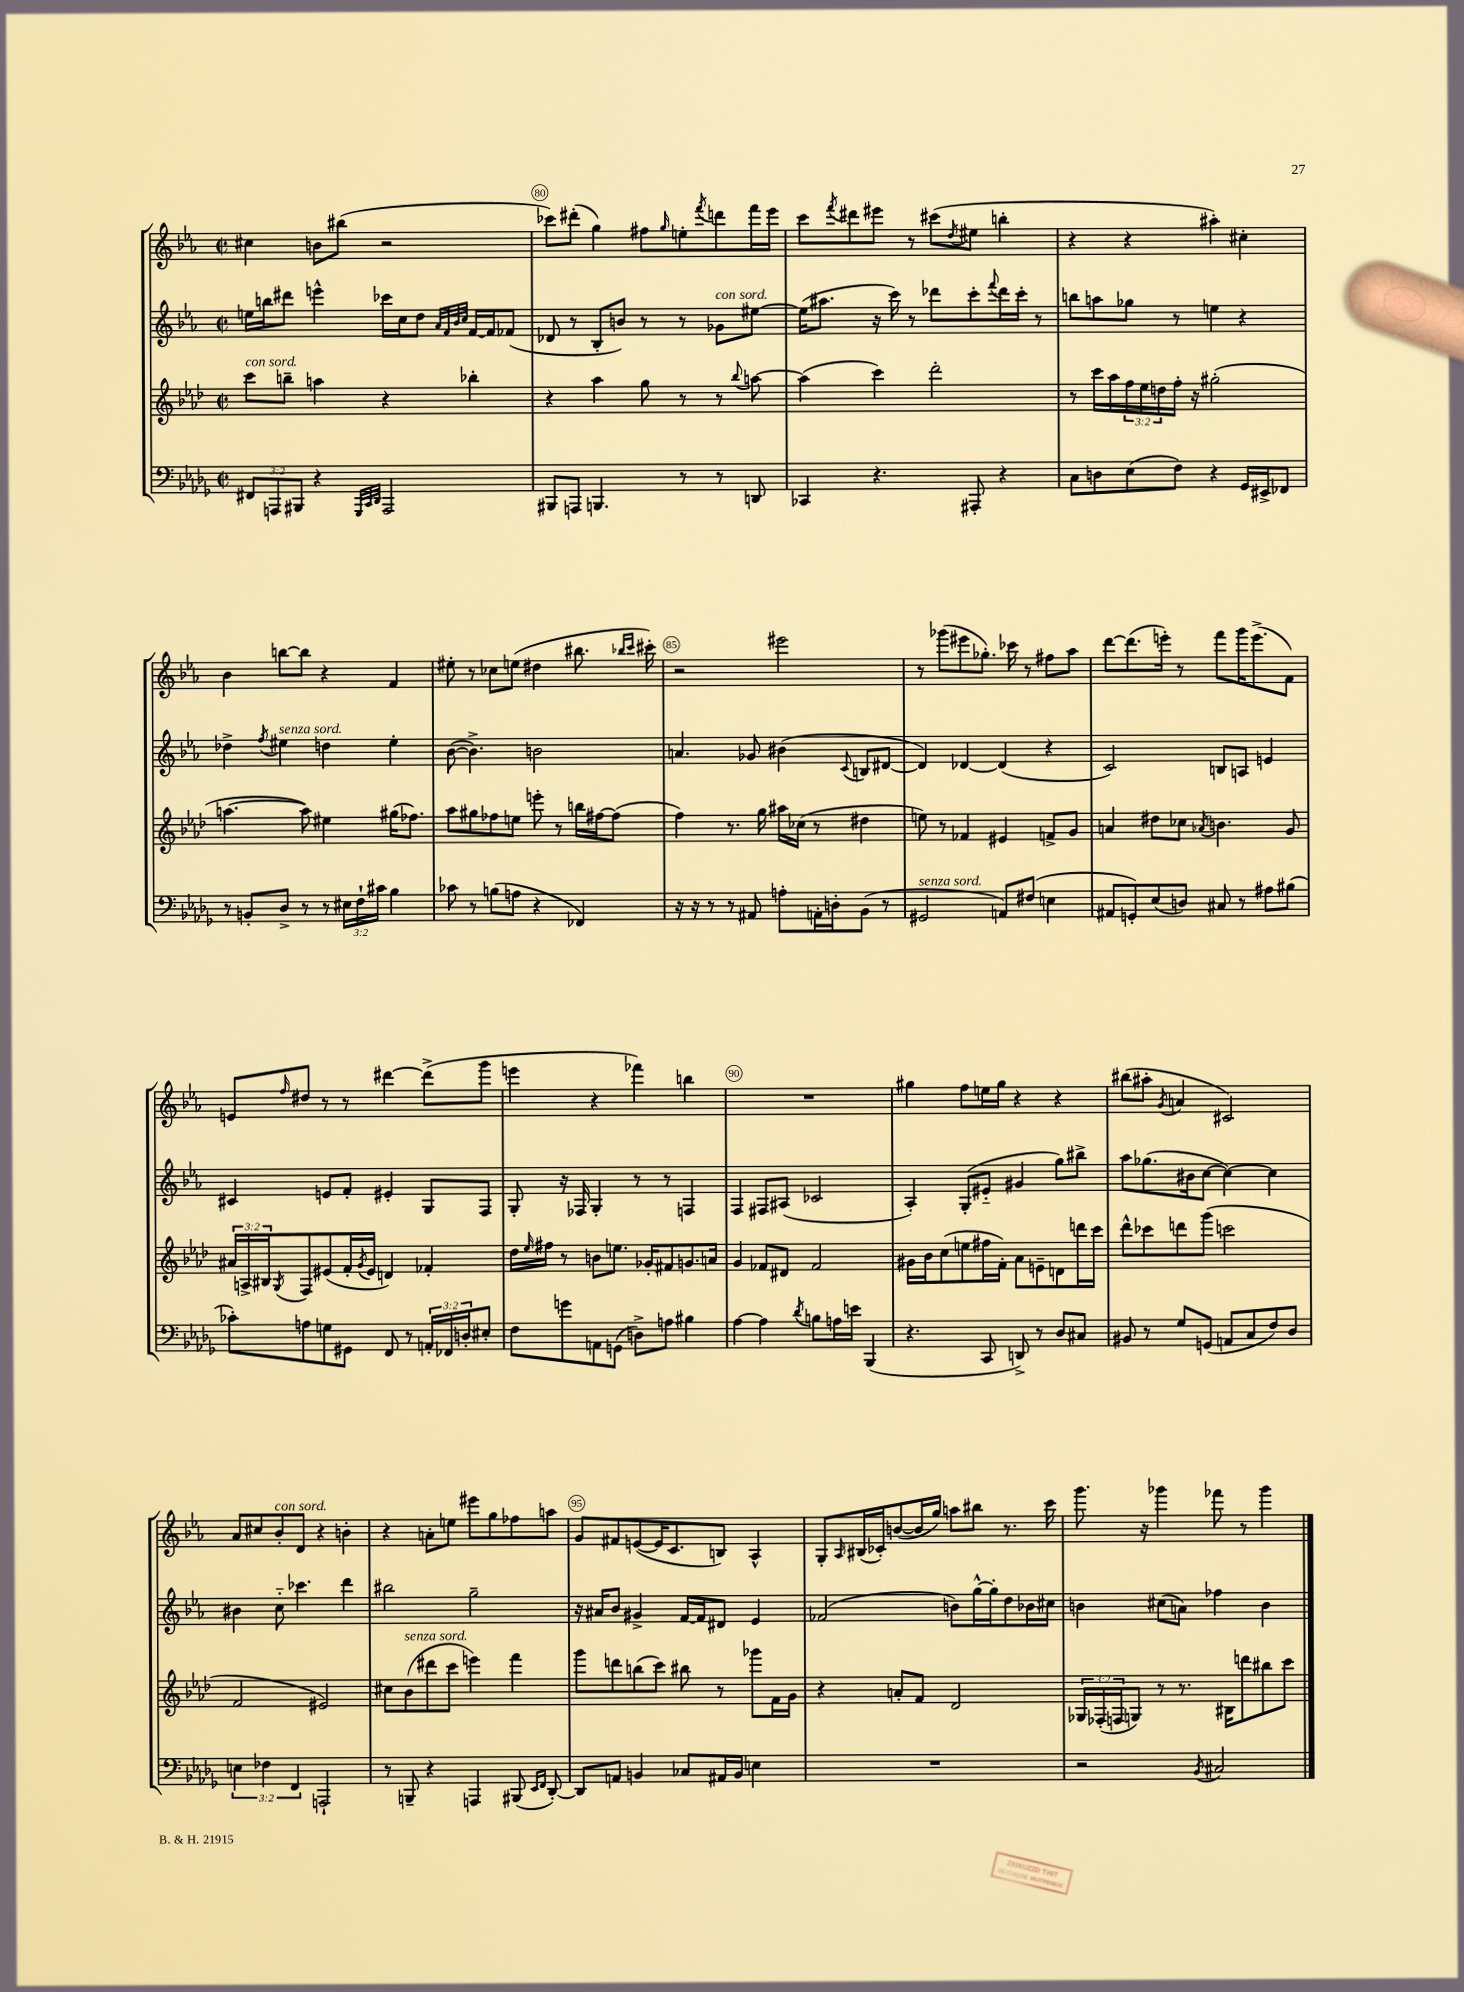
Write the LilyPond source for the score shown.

<<
\new StaffGroup <<
\new Staff = "s0" {
    \clef treble \key ees \major \defaultTimeSignature \time 2/2
    cis''4 b'8 bis''8( r2 |
    ces'''8) dis'''8-.( g''4) fis''8 \grace { g''16 } e''8-. \acciaccatura { f'''8 } d'''8 f'''16 ees'''16 |
    c'''8 \acciaccatura { f'''8 } dis'''8 eis'''8 r8 cis'''8( \acciaccatura { d''8 } eis''8 b''4-. |
    r4 r4 ais''4-.) cis''4-. |
    bes'4 b''8~ b''8 r4 f'4 |
    eis''8-. r8 ces''8 e''8( dis''4 bis''8. \grace { bes''16 c'''16 } cis'''16-.) |
    r2 eis'''2 |
    r8 ges'''8( eis'''8 ges''8.-.) ces'''16 r8 fis''8 aes''8 |
    d'''8~ d'''8.( e'''16-.) r8 f'''8 g'''16 e'''8.->( f'8) |
    e'8 \grace { f''16 } dis''8 r8 r8 dis'''4~ dis'''8->( g'''8 |
    e'''4 r4 fes'''4) b''4 |
    R1 |
    gis''4 f''8 e''16 gis''16 r4 r4 |
    bis''8( ais''8-. \acciaccatura { g'8 } a'4 cis'2) |
    aes'8 cis''8 bes'8-.^\markup { \italic "con sord." } d'8 r4 b'4-. |
    r4 a'8-. e''8 eis'''8 g''8 fes''8 a''8 |
    g'8 fis'8 e'8~( e'16 c'8. b8) aes4-^ |
    g8-. \grace { aes16 } bis16( ces'16-.) b'8~( b'16 g''16) a''8 bis''8 r8. c'''16 |
    g'''8. r16 ges'''4 fes'''8 r8 ges'''4 \bar "|." |
}
\new Staff = "s1" {
    \clef treble \key ees \major \defaultTimeSignature \time 2/2
    e''16 b''16 dis'''8 e'''4-^ ces'''16 c''16 d''8 \grace { aes'32 f'32 bes'32 c''32 } f'16~ f'16 fes'8( |
    des'8 r8 bes8-. b'8) r8 r8 ges'8^\markup { \italic "con sord." } eis''8~ |
    eis''16( ais''8. r16 c'''16) r8 des'''8 c'''8-. \appoggiatura { f'''8 } des'''16 c'''16-. r8 |
    b''8 a''8 ges''8 r8 e''4 r4 |
    des''4-> \acciaccatura { f''8 } eis''4^\markup { \italic "senza sord." } d''4 eis''4-. |
    bes'8~( bes'4.->) b'2 |
    a'4. ges'8 bis'4( \appoggiatura { c'8 } b8 dis'8~ |
    dis'4) des'4~ des'4( r4 |
    c'2) b8 a8 e'4 |
    cis'4 e'8 f'8-. eis'4-. g8 f8 |
    g8-. r16 fes16 g4-. r8 r8 f4 |
    f4 fis8 ais8( ces'2 |
    aes4-.) g8-.( eis'8-_ gis'4 g''8) bis''8-> |
    aes''8 ges''8.( bis'16 c''8~ c''4~) c''4 |
    bis'4 c''8-_ ces'''4. d'''4 |
    bis''2 g''2-- |
    r16 ais'16 bes'8 gis'4-> f'16~ f'16 dis'8 ees'4 |
    fes'2( b'8) g''16~-^ g''16-. d''8 bes'16 cis''16 |
    b'4 cis''8( a'8) fes''4 b'4 \bar "|." |
}
\new Staff = "s2" {
    \clef treble \key aes \major \defaultTimeSignature \time 2/2 \override Staff.TupletNumber.text = #tuplet-number::calc-fraction-text
    c'''8^\markup { \italic "con sord." } b''8-- a''4 r4 bes''4-. |
    r4 aes''4 g''8 r8 r8 \appoggiatura { bes''8 } a''8~ |
    a''4( c'''4) des'''2-. |
    r8 c'''16 aes''16 \tuplet 3/2 { f''16 ees''16 d''16 } f''16-. r16 gis''2-.( |
    a''4.~ a''8) eis''4 gis''16( fes''8.) |
    aes''8 gis''8 fes''8 e''8 e'''8-. r8 b''16 fis''16~ fis''8( |
    f''4) r8. g''16 ais''16 ces''16( r8 dis''4 |
    e''8) r8 fes'4 eis'4 f'8-> g'8 |
    a'4 dis''8 ces''8 \acciaccatura { aes'8 } b'4. g'8 |
    \tuplet 3/2 { ais'16 a16-> bis16 } \acciaccatura { g8 } f8 eis'8( f'16-. \acciaccatura { g'8 } eis'16 d'4) fes'4-. |
    des''16 \grace { ees''16 } fis''16 r8 b'8 e''8. ges'16-. fis'8 g'8. a'16 |
    g'4 fes'8 dis'8 fes'2 |
    gis'16 bes'16 c''8( e''8 fis''16 f'16-.) aes'8 e'8-- d'8 d'''16 c'''16 |
    des'''8-^ ces'''8 d'''8 g'''8( c'''2 |
    f'2 eis'2) |
    cis''8 bes'8^\markup { \italic "senza sord." }( dis'''8 c'''8 e'''4) f'''4 |
    g'''8 d'''8 b''8( c'''8) bis''8 r8 ges'''8 f'16 g'16 |
    r4 a'8-. f'8 des'2 |
    \tuplet 3/2 { ges16 fes16-.( f16 } g8) r8 r8. bis16 d'''8 bis''8 c'''8 \bar "|." |
}
\new Staff = "s3" {
    \clef bass \key des \major \defaultTimeSignature \time 2/2 \override Staff.TupletNumber.text = #tuplet-number::calc-fraction-text
    \tuplet 3/2 { fis,8 a,,8 bis,,8 } r4 \grace { ges,,32 c,32 des,32 } a,,2 |
    bis,,8 a,,8 b,,4. r8 r8 d,8 |
    ces,4 r4. ais,,8-. r4 |
    c8 d8 ees8( f8) r4 ges,16 eis,16-> fes,8 |
    r8 b,8-. des8-> r8 r8 \tuplet 3/2 { eis16 f16-! cis'16 } bes4 |
    ces'8 r8 b8( a8 r4 fes,4) |
    r16 r16 r8 r8 ais,8 a8-. a,16-. d16-. bes,8( r8 |
    gis,2^\markup { \italic "senza sord." } a,8) fis8( e4 |
    ais,8 g,8-.) ees8( d8) cis8 r8 ais8 bis8( |
    ces'8-.) a8 g8 gis,8 f,8 r8 \tuplet 3/2 { a,16-. fes,16 d16-. } eis8-. |
    f8 g'8 a,8 g,8( d8->) a8 bis4 |
    aes4~ aes4 \acciaccatura { des'8 } b8 a16 e'16 bes,,4( |
    r4. c,8 d,8->) r8 des8 cis8 |
    bis,8 r8 ges8 g,8( a,8 c8 f8) des8 |
    \tuplet 3/2 { e4 fes4 f,4 } a,,2-! |
    r8 b,,8-- r4 a,,4 bis,,8( \grace { ees,16 f,16 } des,8~-.) |
    des,8 a,8 b,4 ces8 ais,16 b,16 e4 |
    R1 |
    r2 \acciaccatura { bes,8 } cis2 \bar "|." |
}
>>
>>
\layout { \context { \Score currentBarNumber = #79 \override BarNumber.break-visibility = ##(#f #t #t) barNumberVisibility = #(every-nth-bar-number-visible 5) \override BarNumber.stencil = #(make-stencil-circler 0.1 0.3 ly:text-interface::print) } }
